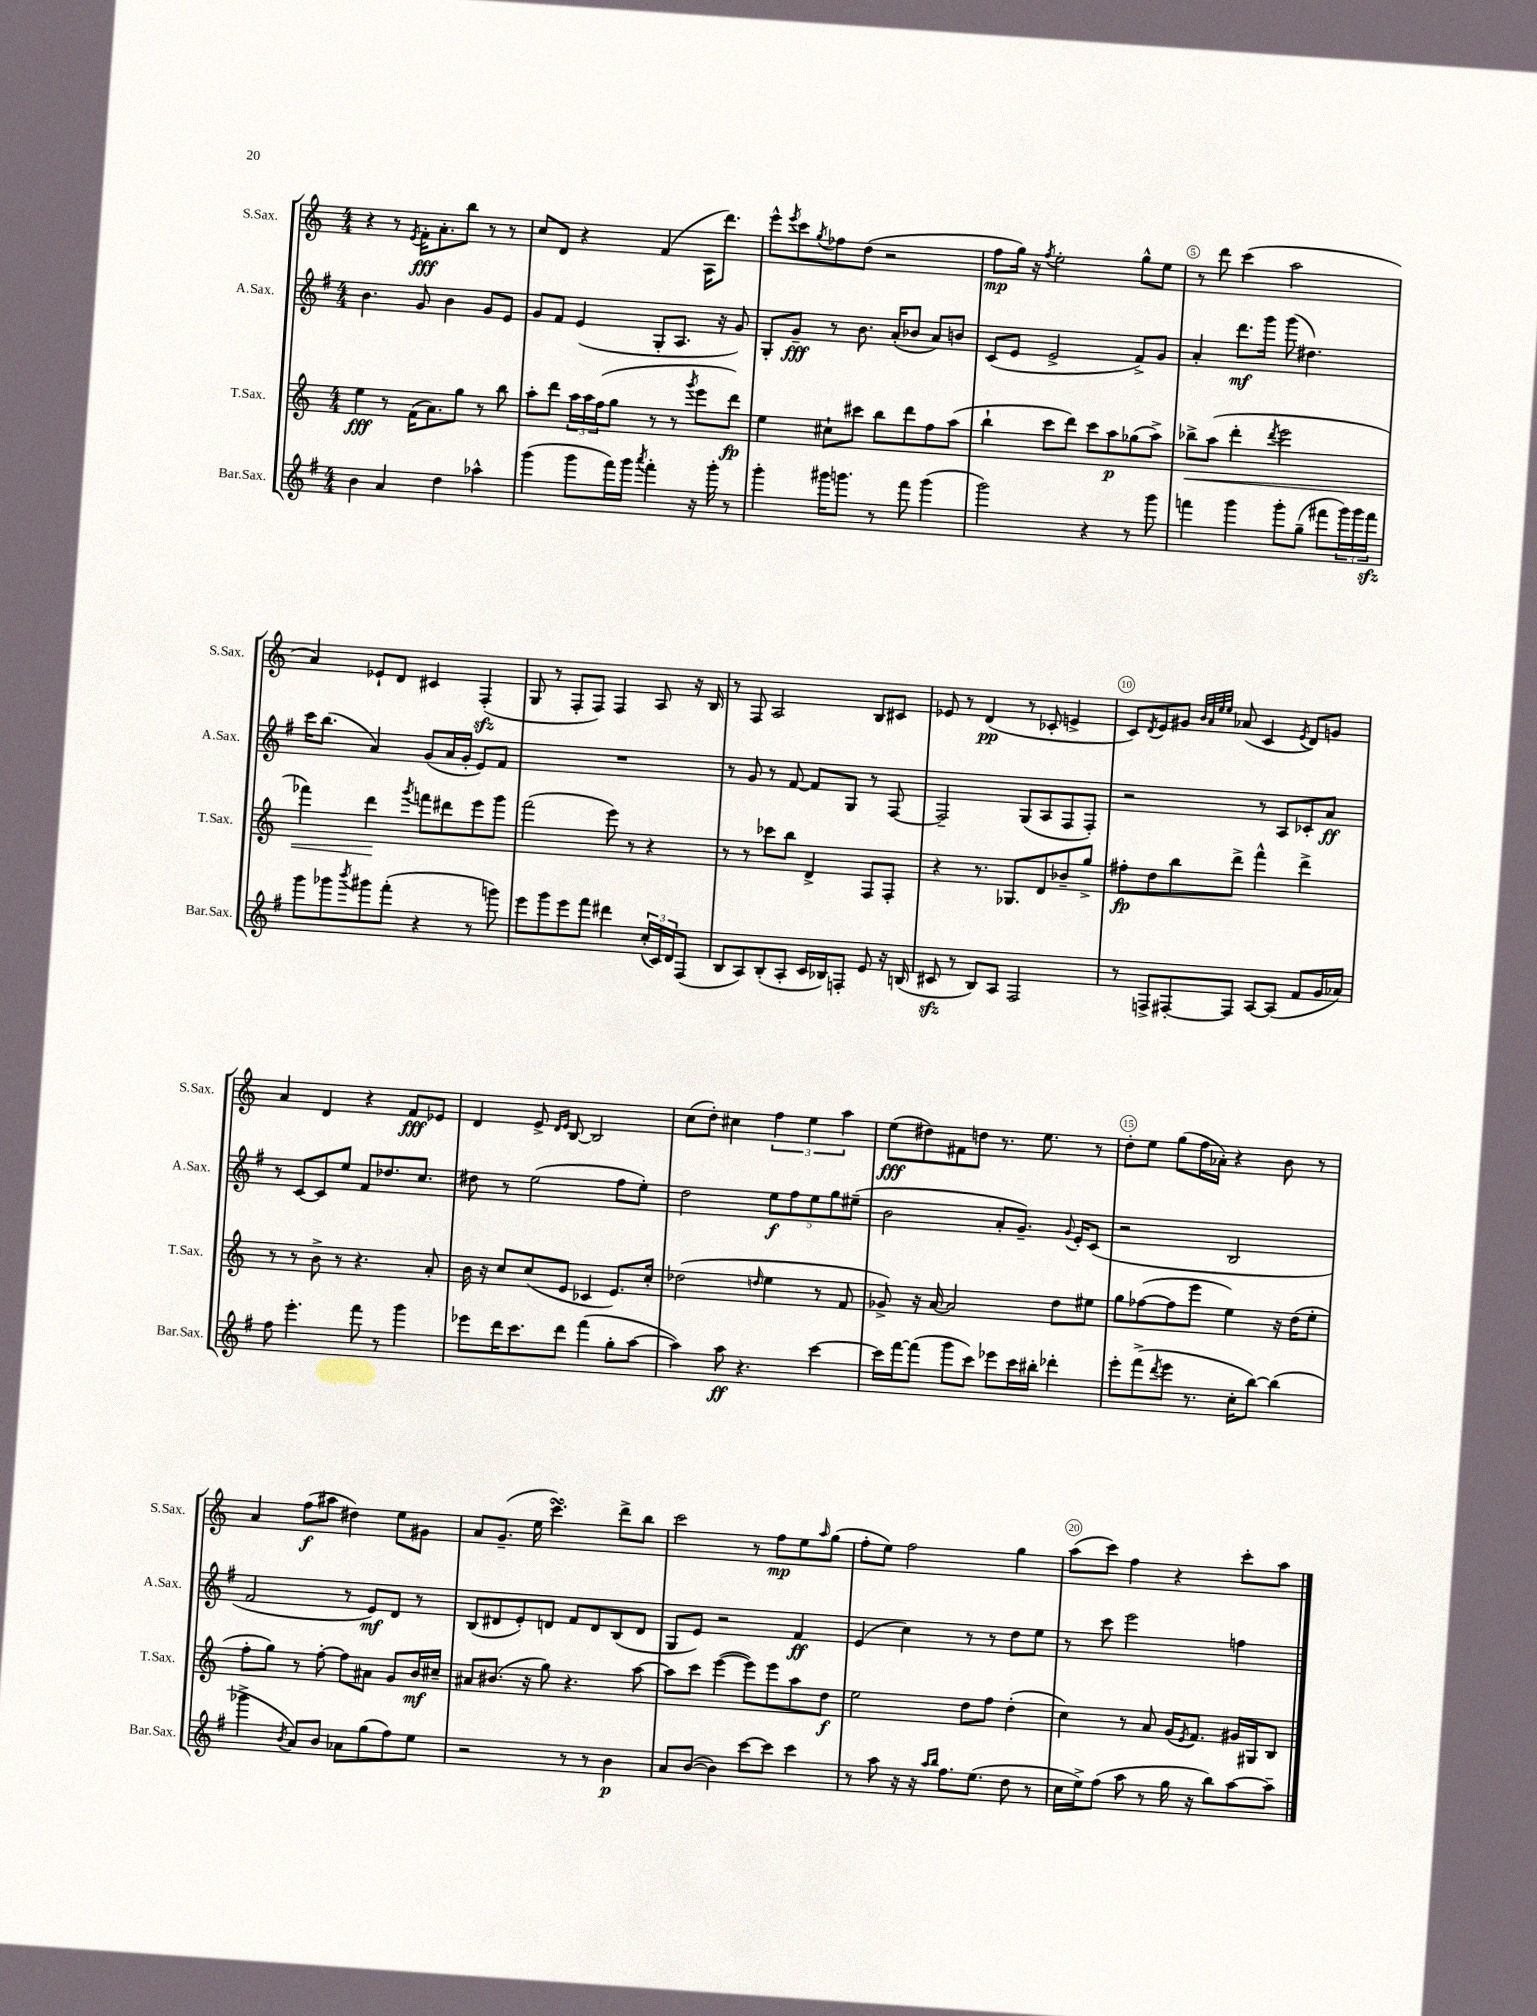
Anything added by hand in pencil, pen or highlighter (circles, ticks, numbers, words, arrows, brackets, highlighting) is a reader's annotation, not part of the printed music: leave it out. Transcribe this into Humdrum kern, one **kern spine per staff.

**kern	**kern	**kern	**kern
*staff4	*staff3	*staff2	*staff1
*clefG2	*clefG2	*clefG2	*clefG2
*k[f#]	*k[]	*k[f#]	*k[]
*M4/4	*M4/4	*M4/4	*M4/4
4b\	4ee\	4.b\	4r
4a/	8r	.	8r
.	.	.	8qe/
.	(16f\LK	8g/	16f'\LK
.	8.a\)	.	8.a'\
4dd\	.	4b\	.
.	8gg\J	.	8bb\J
4aa-^^\	8r	8g/L	8r
.	8bb\	8e/J	8r
=	=	=	=
(4ggg\	8aa'\L	8g/L	8cc/L
.	8ddd\J	8f#/J	8d/J
8ggg\L	24aa\LL	(4e/	4r
.	24aa\	.	.
.	(24ff\J	.	.
16fff#\L)	8gg\J	.	.
16ggg\JJ	.	.	.
8qaaa/	.	.	.
4fff#'\	8r	8G'/L	(4f/
.	8r	8.A/J	.
.	8qggg/	.	.
16r	8eee\L	.	16A\LK
16ggg'\	.	16r	8.ddd\J)
8r	8ddd\J)	8g/)	.
=	=	=	=
4ggg'\	4ee\	8G'/L	8eee^^\L
.	.	.	8qeee/
.	.	8g~/J	8ccc\
.	.	.	8qgg/
16ggg#\LK	8cc#`\L	8r	8ff-\
8.ggg\J	.	.	.
.	8ccc#\J	8.b\	(8dd\J
8r	8bb\L	.	2r
.	.	(16a'/LK	.
8fff#\	8ddd\	8b-/J	.
(4ggg\	8ff\	8a/L)	.
.	(8aa\J	8b/J	.
=	=	=	=
2ggg\)	4bb`\	(8c/L	8ff\L
.	.	8e/J	16gg\Jk)
.	.	.	16r
.	.	.	8qff/
.	8ccc\L	2e^/	2ee'\
.	8ddd\J)	.	.
4r	8ccc\L	.	.
.	8aa\	.	.
8r	(8gg-\	8f#^/L)	8gg^^\L
8ggg\	8aa^\J)	8g/J	8ee\J
=	=	=	=
4fff\	8bb-^\L	4a'/	8r
.	(8aa\J	.	8ddd\
4ggg\	4ddd'\	8.ddd\L	(4ccc\
.	.	16ggg\Jk	.
.	8qddd/	.	.
8ggg'\L	2eee\	(8ggg\	2aa\
(8gg~\J	.	4.dd#\)	.
8fff#\L	.	.	.
24ggg\L)	.	.	.
24ggg\	.	.	.
24fff#\JJ	.	.	.
=	=	=	=
8ggg\L	4fff-\)	16ccc\LK	4a/)
.	.	(8.bb\J	.
8ggg-\	.	.	.
8qbbb/	.	.	.
8ggg#\	4ddd\	4a/)	8e-`/L
(8fff#'\J	.	.	8d/J
.	8qggg/	.	.
4r	8fff\L	(8g/L	4c#/
.	8ddd#\	16a/L	.
.	.	16g'/JJ	.
8r	8eee\	8e/L)	(4F'/
8ggg\)	8ggg\J	8f#/J	.
=	=	=	=
8eee\L	(2fff\	1r	8G/
8ggg\	.	.	8r
8eee\	.	.	8F'/L
8fff#\J	.	.	8F/J)
4ddd#\	8eee\)	.	4F/
.	8r	.	.
(24cc'/LL	4r	.	8A/
24c/)	.	.	.
24d/J	.	.	.
(8F#/J	.	.	16r
.	.	.	16B/
=	=	=	=
8B/L	8r	8r	8r
8A/)	8r	8g/	8F/
(8B'/	8ccc-\L	8r	2A/
8A'/J	8bb\J	[8f#/	.
16c/LL	4d^/	8f#/]L	.
16B-/J)	.	.	.
8F'/J	.	8G/J	.
8e/	8F/L	8r	8B/L
16r	8F'/J	[8F#/	8c#/J
(16B/	.	.	.
=	=	=	=
8c#/	4r	2F#~/]	8e-/
8r	.	.	8r
8B/L)	8.r	.	(4d/
8A/J	.	.	.
.	8.G-/L	.	.
2F#/	.	(8G/L	8r
.	8d/	8A/	8c-'/
.	8b-~/	8F#/	4e^/
.	8gg^/J	8F#'/J)	.
=	=	=	=
8r	8ff#'\L	2r	8c/L)
.	.	.	8qd/
8F^/L	8dd\	.	8e/
[8F#'/	8bb\	.	8g#/J
.	.	.	32qqb/LLL
.	.	.	32qqa/
.	.	.	32qqee/
.	.	.	32qqee/JJJ
8F#/]J	8ddd^\J	.	(8a-/
[8A/L	4fff^^\	8r	4c/
(8A/]J	.	8A/L	.
.	.	.	8qe/
8f#/L	4ddd^\	8c-'/	8d/L)
16g/L	.	8a/J	8g/J
16a-/JJ)	.	.	.
=	=	=	=
8ff#\	8r	8r	4a/
4.eee'\	8r	[8c/L	.
.	8b^\	8c/]	4d/
.	8r	8ee/J	.
8fff#\	4.r	8f#/L	4r
8r	.	8.dd-/	.
4ggg\	.	.	8f/L
.	.	8.cc/J	.
.	8a'/	.	8e-/J
=	=	=	=
8eee-\L	16b\	8dd#\	4d/
.	16r	.	.
16ddd\K	8cc/L	8r	.
8.ccc\	.	.	.
.	(8cc/	(2ee\	8e^/
.	.	.	16qqd/LL
.	.	.	16qqe/JJ
8ddd\J	8e/J	.	[8B/
(4fff#\	4c-/	.	2B/]
8gg'\L	8.e/L)	8ff#\L	.
[8aa\J	.	8ee'\J)	.
.	16cc'/Jk	.	.
=	=	=	=
4aa\])	(2dd-\	2dd\	(8cc\L
.	.	.	8dd'\J)
8aa\	.	.	4cc#\
4.r	.	.	.
.	16qqdd/	.	.
.	4ee\	10ee\L	6ff\
.	.	10ff#\	.
.	.	.	6ee\
.	.	10ee\	.
[4ccc\	8r	.	.
.	.	10gg\	.
.	.	.	6aa\
.	8f/	.	.
.	.	(10ee#~\J	.
=	=	=	=
16ccc\]LL	8g-^/)	2b\	(8ee\L
[16fff#\J	.	.	.
(8fff#\]J	16r	.	8dd#\)
.	[16a/	.	.
8ggg\L	2a/]	.	8f#\
8ccc\J)	.	.	8dd\J
8eee-\L	.	8a'/L	8.r
16ccc\L	.	8.g~/J)	.
16bb#'\JJ	.	.	8.ee\
4ddd-'\	8dd\L	.	.
.	.	8qqg/	.
.	.	16e'/LK	.
.	8ee#\J	(8c/J	8r
=	=	=	=
8eee'\L	8gg\L	2r	8dd'\L
(8fff#^\	([8ff-\	.	8ee\J
8qddd/	.	.	.
8eee\J	8ff-\]	.	(8gg\L
8.r	8eee\J	.	16ff\L
.	.	.	16a-'\JJ)
.	4ee\)	2B/	4r
16cc'\LK	.	.	.
[8bb\J)	.	.	.
(4bb\]	16r	.	8b\
.	(16dd\LK	.	.
.	8ee'\J	.	8r
=	=	=	=
4ggg-^\	8ff'\L	2f#/	4a/
.	8gg\J)	.	.
8qb/	.	.	.
8a/L)	8r	.	(8ff\L
8b/J	[8ff'\	.	8aa#\J
8a-\L	8ff\]L	8r	4dd#\)
(8gg\	8a#\J	8e/L)	.
8ff#\)	8g/L	8d/J	8ee\L
8ee\J	16b/L	8r	8g#\J
.	16cc#~/JJ	.	.
=	=	=	=
2r	8a#/L	(8B/L	8a/L
.	(8.b#/J	8d#/	(8.g~/J
.	.	8e'/)	.
.	16r	.	16ee\
.	8gg\)	8d/J	4.ccc\)
8r	4.r	8f#/L	.
8r	.	8d/	.
4b\	.	(8B/	8ddd^\L
.	[8aa\	8d/J	8bb\J
=	=	=	=
8a/L	8aa\]L	8G/L	2ccc\
([8b/J	8ccc\J	8e/J)	.
4b\])	([4eee\	2r	.
[8ccc\L	8eee\]L)	.	8r
8ccc\]J	8eee\	.	8ff\L
4ccc\	8aa\	4f#/	8ee\
.	.	.	16qqaa/
.	8dd\J	.	(8gg\J
=	=	=	=
8r	2ee\	(4e/	8ff'\L
8aa\	.	.	8ee\J)
16r	.	4cc\)	2ff\
16r	.	.	.
16qqaa/LL	.	.	.
16qqbb/JJ	.	.	.
8.ff#\L	.	.	.
.	8dd\L	8r	.
(8.ee\J	.	.	.
.	8ff\J	8r	.
8dd\	(4dd'\	8dd\L	4gg\
8r	.	8ee\J	.
=	=	=	=
16cc\LL	4cc\)	8r	(8aa\L
16ee^\J)	.	.	.
(8ff#\J	.	8ccc\	8ccc\J)
8aa\	8r	2eee\	4ff\
8r	8a/	.	.
16gg\	(16g/LK	.	4r
.	8qe/	.	.
16r	8.f/J)	.	.
8bb\L)	.	.	.
[8aa\	16g#/LL	4ff\	8ccc'\L
.	16G#/J	.	.
8aa~\]J	8B/J	.	8aa\J
==	==	==	==
*-	*-	*-	*-
